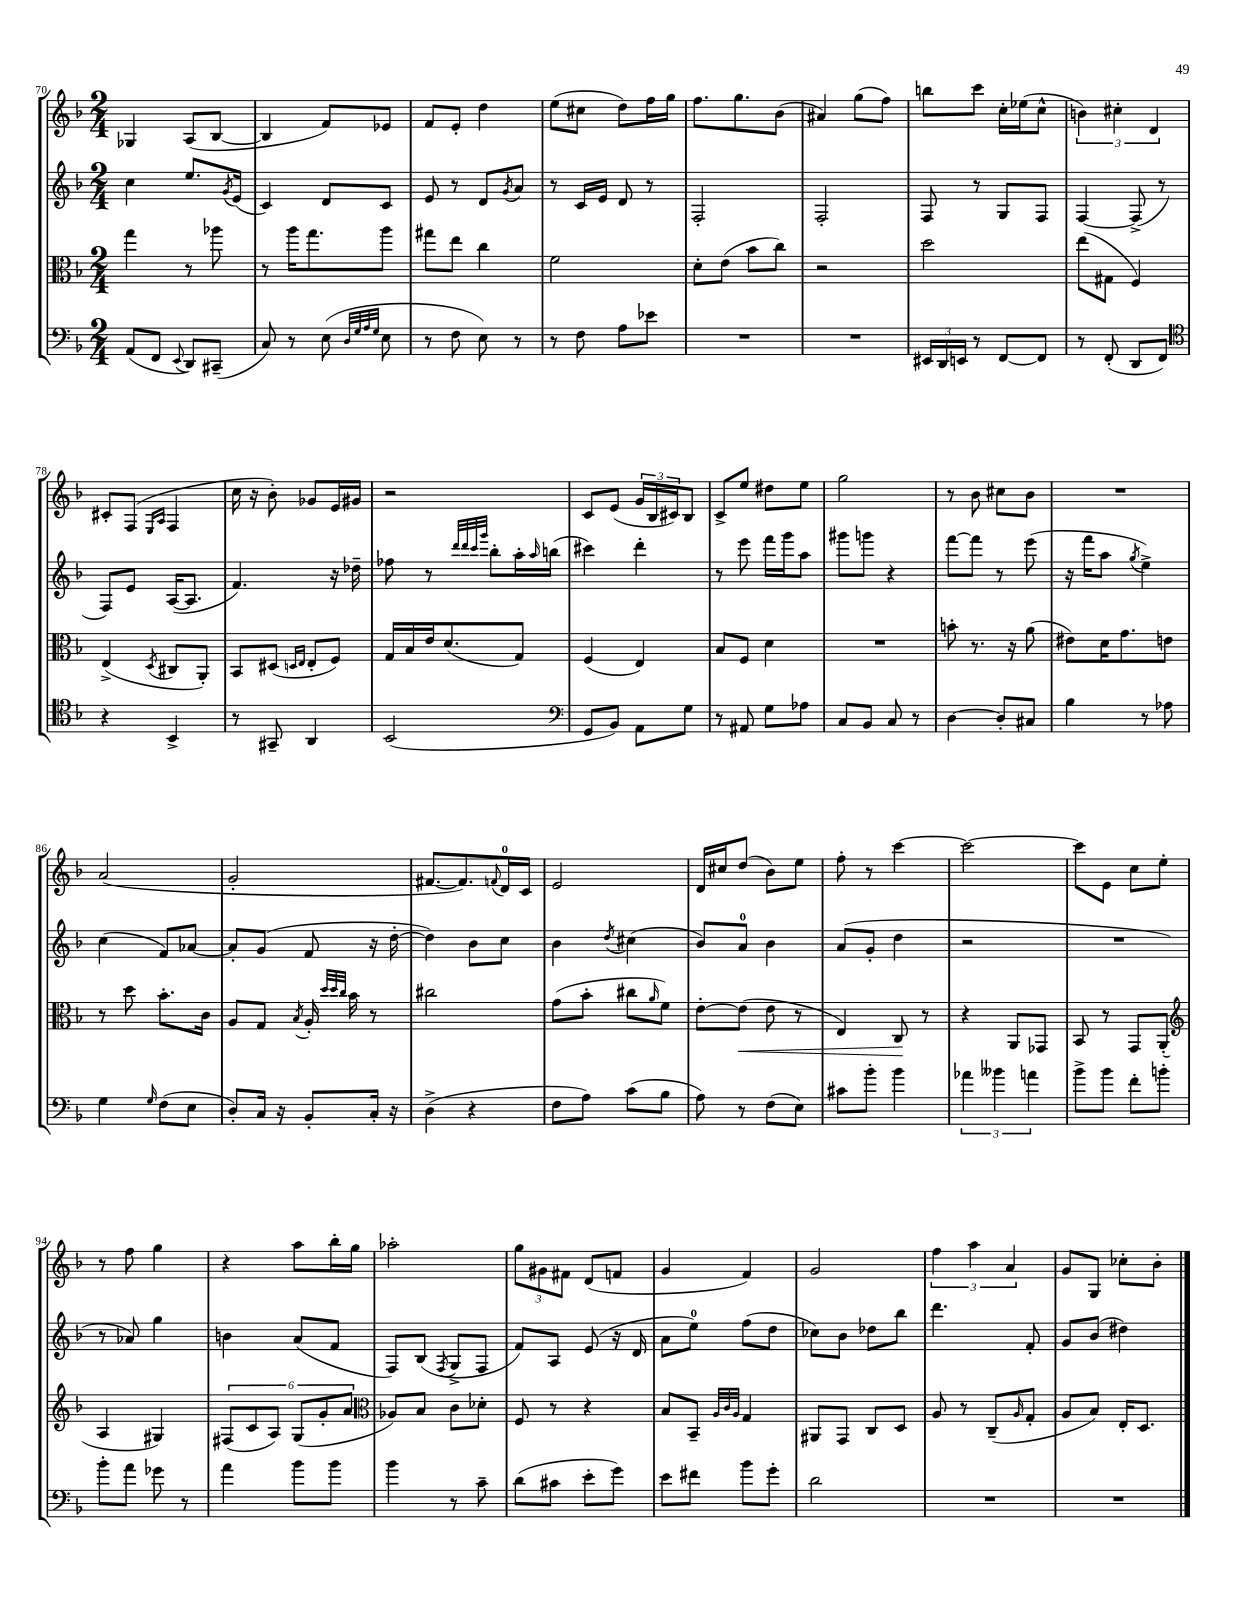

**kern	**kern	**dynam	**kern	**kern
*part4	*part3	*part3	*part2	*part1
*staff4	*staff3	*staff3	*staff2	*staff1
*clefF4	*clefC3	*	*clefG2	*clefG2
*k[b-]	*k[b-]	*	*k[b-]	*k[b-]
*M2/4	*M2/4	*	*M2/4	*M2/4
=70	=70	=70	=70	=70
(8AA/L	4gg\	.	4cc\	4G-X/
8FF/J	.	.	.	.
8qqEE/	.	.	.	.
8DD/L)	8r	.	8.ee/L	(8A/L
(8CC#X~/J	8aa-X\	.	.	[8B-/J
.	.	.	8qg/	.
.	.	.	(16e/Jk	.
=71	=71	=71	=71	=71
8C/)	8r	.	4c/)	4B-/]
8r	16aa\KL	.	.	.
.	8.gg\	.	.	.
(8E\	.	.	8d/L	8f/L)
32qqD/LLL	.	.	.	.
32qqG/	.	.	.	.
32qqA/	.	.	.	.
32qqG/JJJ	.	.	.	.
8E\	8aa\J	.	8c/J	8e-X/J
=72	=72	=72	=72	=72
8r	8gg#X\L	.	8e/	8f/L
8F\	8ee\J	.	8r	8e'/J
8E\)	4cc\	.	8d/L	4dd\
.	.	.	8qg/	.
8r	.	.	8a/J	.
=73	=73	=73	=73	=73
8r	2f\	.	8r	(8ee\L
8F\	.	.	16c/LL	8cc#X\J
.	.	.	16e/JJ	.
8A\L	.	.	8d/	8dd\L)
8e-X\J	.	.	8r	16ff\L
.	.	.	.	16gg\JJ
=74	=74	=74	=74	=74
2r	8d'\L	.	2F'/	8.ff\L
.	(8e\J	.	.	.
.	.	.	.	8.gg\
.	8b-\L	.	.	.
.	8cc\J)	.	.	(8b-\J
=75	=75	=75	=75	=75
2r	2r	.	2F'/	4a#X/)
.	.	.	.	(8gg\L
.	.	.	.	8ff\J)
=76	=76	=76	=76	=76
24EE#X/LL	2dd\	.	8F/	8bbn\L
24DD/	.	.	.	.
24EEn/JJ	.	.	.	.
8r	.	.	8r	8ccc\J
[8FF/L	.	.	8G/L	16cc'\LL
.	.	.	.	(16ee-X\J
8FF/J]	.	.	8F/J	8cc^^\J
=77	=77	=77	=77	=77
8r	(8ee\L	.	[4F/	6bn\)
(8FF'/	8G#X\J	.	.	.
.	.	.	.	6cc#X'\
8DD/L	4F/)	.	(8F^/]	.
.	.	.	.	6d/
8FF/J)	.	.	8r	.
!!LO:LB:g=z
=78	=78	=78	=78	=78
*clefC4	*	*	*	*
4r	(4E^/	.	8F/L)	8c#X'/L
.	.	.	8e/J	(8F/J
.	.	.	.	16qqE/LL
.	8qD/	.	.	16qqA/JJ
4BB-^/	8C#X/L	.	([16A/KL	4F/
.	.	.	8.A/J]	.
.	8AA'/J)	.	.	.
=79	=79	=79	=79	=79
8r	8BB-/L	.	4.f/)	16cc\
.	.	.	.	16r
8GG#X~/	(8D#X/J	.	.	8b-'\)
.	16qqDn/LL	.	.	.
.	16qqE/JJ	.	.	.
4AA/	8E'/L	.	.	8g-X/L
.	8F/J)	.	16r	16e/L
.	.	.	16dd-X~\	16g#X/JJ
=80	=80	=80	=80	=80
(2BB-/	16G/LL	.	8ff-X\	2r
.	16B-/	.	.	.
.	16e/J	.	8r	.
.	(8.d/	.	.	.
.	.	.	32qqddd/LLL	.
.	.	.	32qqddd/	.
.	.	.	32qqccc/	.
.	.	.	32qqggg/JJJ	.
.	.	.	8bb-'\L	.
.	8G/J)	.	16aa'\L	.
.	.	.	16qqaa/	.
.	.	.	(16bbn\JJ	.
=81	=81	=81	=81	=81
*clefF4	*	*	*	*
8GG/L	(4F/	.	4ccc#X\)	8c/L
8BB-/J)	.	.	.	(8e/J
8AA\L	4E/)	.	4ddd'\	24g/LL
.	.	.	.	24B-/
.	.	.	.	24c#X/J)
8G\J	.	.	.	8B-/J
=82	=82	=82	=82	=82
8r	8B-/L	.	8r	8c^/L
8AA#X/	8F/J	.	8eee\	8ee/J
8G\L	4d\	.	16fff\LL	8dd#X\L
.	.	.	16ggg\J	.
8A-X\J	.	.	8aa\J	8ee\J
=83	=83	=83	=83	=83
8C/L	2r	.	8ggg#X\L	2gg\
8BB-/J	.	.	8gggn\J	.
8C/	.	.	4r	.
8r	.	.	.	.
=84	=84	=84	=84	=84
[4D\	8bn'\	.	[8fff\L	8r
.	8.r	.	8fff\J]	8b-\
8D'/L]	.	.	8r	8cc#X\L
.	16r	.	.	.
8C#X/J	(8a\	.	(8eee\	8b-\J
=85	=85	=85	=85	=85
4B-\	8e#X\L)	.	16r	2r
.	.	.	16fff\KL	.
.	16d\K	.	8aa\J	.
.	8.g\	.	.	.
.	.	.	8qgg/	.
8r	.	.	4ee^\)	.
8A-X\	8en\J	.	.	.
!!LO:LB:g=z
=86	=86	=86	=86	=86
4G\	8r	.	(4cc\	(2a/
.	8dd\	.	.	.
16qqG/	.	.	.	.
(8F\L	8.b-'\L	.	8f/L)	.
8E\J	.	.	[8a-X/J	.
.	16c\Jk	.	.	.
=87	=87	=87	=87	=87
8D'/L)	8A/L	.	8a-'/L]	2g'/
16C/Jk	8G/J	.	(8g/J	.
16r	.	.	.	.
.	8qB-/	.	.	.
8BB-'/L	16A'/	.	8f/	.
.	32qqdd/LLL	.	.	.
.	32qqdd/	.	.	.
.	32qqcc/JJJ	.	.	.
.	16b-\	.	.	.
16C'/Jk	8r	.	16r	.
16r	.	.	[16dd'\	.
=88	=88	=88	=88	=88
(4D^\	2cc#X\	.	4dd\])	[8.f#X/L
.	.	.	.	8.f#/])
4r	.	.	8b-\L	.
.	.	.	.	8qqfn/
.	.	.	8cc\J	16d/L
.	.	.	.	16c/JJ
=89	=89	=89	=89	=89
8F\L	(8g\L	.	4b-\	2e/
8A\J)	8b-'\J	.	.	.
.	.	.	8qdd/	.
(8c\L	8cc#X\L	.	(4cc#X\	.
.	16qqa/	.	.	.
8B-\J	8f\J)	.	.	.
=90	=90	=90	=90	=90
8A\)	[8e'\L	.	8b-/L)	16d/LL
.	.	.	.	16cc#X/J
!	!	!LO:HP:b	!	!
8r	(8e\J]	<	8a/J	(8dd/J
(8F\L	8e\	.	4b-\	8b-\L)
8E\J)	8r	.	.	8ee\J
=91	=91	=91	=91	=91
8c#X\L	4E/)	.	(8a/L	8ff'\
8b-'\J	.	.	8g'/J	8r
4b-\	8C/	.	4dd\	[4ccc\
.	8r	[	.	.
=92	=92	=92	=92	=92
6a-X\	4r	.	2r	2ccc\_
6b--X\	.	.	.	.
.	8AA/L	.	.	.
6an\	.	.	.	.
.	8GG-X/J	.	.	.
=93	=93	=93	=93	=93
8b-^\L	8BB-/	.	2r	8ccc\L]
8b-\J	8r	.	.	8e\J
8f'\L	8GG/L	.	.	8cc\L
8bn'\J	(8AA'/J	.	.	8ee'\J
!!LO:LB:g=z
=94	=94	=94	=94	=94
*	*clefG2	*	*	*
8b-'\L	4A/	.	8r	8r
8a\J	.	.	8a-X/)	8ff\
8g-X\	4G#X/)	.	4gg\	4gg\
8r	.	.	.	.
=95	=95	=95	=95	=95
4a\	(12F#X/L	.	4bn\	4r
.	12c/	.	.	.
.	12A/J)	.	.	.
8b-\L	(12G/L	.	(8a/L	8aa\L
.	12g'/	.	.	.
8b-\J	.	.	8f/J	16bb-'\L
.	12a/J	.	.	.
.	.	.	.	16gg\JJ
=96	=96	=96	=96	=96
*	*clefC3	*	*	*
4b-\	8A-X/L)	.	8F/L)	2aa-X'\
.	8B-/J	.	(8B-/J	.
.	.	.	8qF/	.
8r	8c\L	.	8G^/L	.
8c~\	8d-X'\J	.	8F/J	.
=97	=97	=97	=97	=97
(8d\L	8F/	.	8f/L)	12gg\L
.	.	.	.	12g#X\
8c#X\J	8r	.	8A/J	.
.	.	.	.	12f#X\J
8e'\L	4r	.	(8e/	(8d/L
8g\J)	.	.	16r	8fn/J
.	.	.	16d/	.
=98	=98	=98	=98	=98
8e\L	8B-/L	.	8a\L	4g/
8f#X\J	8BB-~/J	.	8ee\J)	.
.	32qqA/LLL	.	.	.
.	32qqc/	.	.	.
.	32qqA/JJJ	.	.	.
8b-\L	4G/	.	(8ff\L	4f/)
8g'\J	.	.	8dd\J	.
=99	=99	=99	=99	=99
2d\	8AA#X/L	.	8cc-X\L)	2g/
.	8GG/J	.	8b-\J	.
.	8C/L	.	8dd-X\L	.
.	8D/J	.	8bb-\J	.
=100	=100	=100	=100	=100
2r	8A/	.	4.ddd\	6ff\
.	8r	.	.	.
.	.	.	.	6aa\
.	(8C~/L	.	.	.
.	.	.	.	6a/
.	16qqA/	.	.	.
.	8G'/J	.	8f'/	.
=101	=101	=101	=101	=101
2r	8A/L	.	8g/L	8g/L
.	8B-/J)	.	(8b-/J	8G/J
.	16E'/KL	.	4dd#X\)	8cc-X'\L
.	8.D/J	.	.	.
.	.	.	.	8b-'\J
==	==	==	==	==
*-	*-	*-	*-	*-
